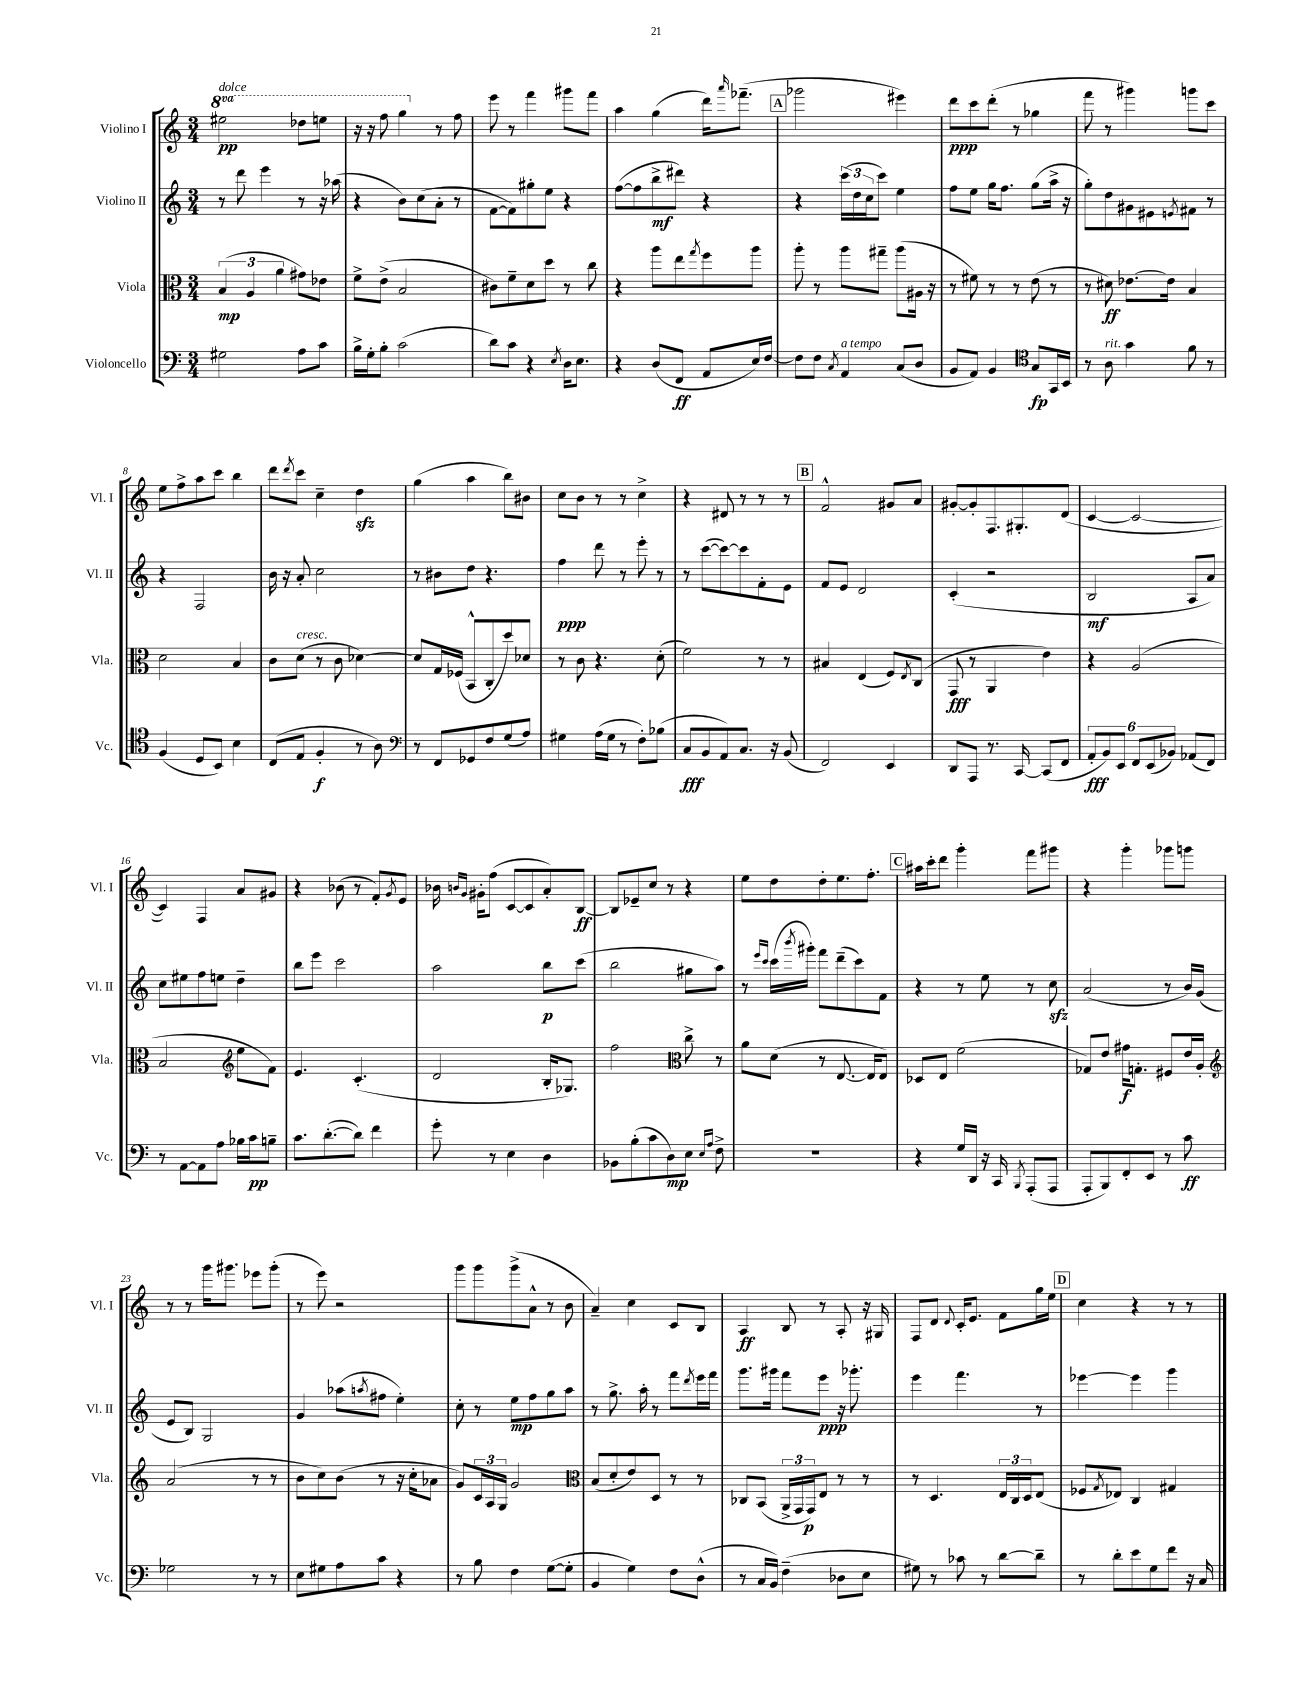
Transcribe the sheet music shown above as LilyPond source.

<<
\new StaffGroup <<
\new Staff = "s0" \with { instrumentName = "Violino I" shortInstrumentName = "Vl. I" } {
    \clef treble \key c \major \numericTimeSignature \time 3/4 \set Staff.ottavationMarkups = #ottavation-simple-ordinals
    \ottava #1 eis'''2\pp^\markup { \italic "dolce" } des'''8 e'''8 |
    r16 r16 f'''8 g'''4 \ottava #0 r8 f''8 |
    e'''8 r8 f'''4 gis'''8 f'''8 |
    a''4 g''4( d'''16) \grace { a'''16 } fes'''8.--( |
    \mark \markup { \box "A" } ges'''2 eis'''4) |
    d'''8\ppp c'''8 d'''8-.( r8 ges''4 |
    f'''8 r8 gis'''4) g'''8 c'''8 |
    e''8 f''8-> a''8 c'''8 b''4 |
    d'''8 \acciaccatura { d'''8 } c'''8 c''4-- d''4\sfz |
    g''4( a''4 b''8) bis'8 |
    c''8 b'8 r8 r8 c''4-> |
    r4 dis'8 r8 r8 r8 |
    \mark \markup { \box "B" } f'2-^ gis'8 a'8 |
    gis'8~-. gis'8-. f8. gis8.-. d'8( |
    c'4~ c'2~ |
    c'4) f4 a'8 gis'8 |
    r4 bes'8( r8 f'8-.) \acciaccatura { g'8 } e'8 |
    bes'16 \grace { b'16 g'16 } gis'16-. f''8( c'8~ c'8 a'8-.) b8~\ff |
    b8 ees'8-- c''8 r8 r4 |
    e''8 d''8 d''8-. e''8. f''8.-. |
    \mark \markup { \box "C" } ais''16 c'''16-. d'''8 g'''4-. f'''8 gis'''8 |
    r4 g'''4-. ges'''8 g'''8 |
    r8 r8 g'''16 gis'''8. ees'''8 gis'''8-.( |
    r8 e'''8) r2 |
    g'''8 g'''8 g'''8->( a'8-^ r8 b'8 |
    a'4--) c''4 c'8 b8 |
    a4\ff b8 r8 a8-. r16 gis16 |
    f8 d'8 \appoggiatura { d'8 } c'16-. e'8. f'8 g''16 e''16 |
    \mark \markup { \box "D" } c''4 r4 r8 r8 \bar "|." |
}
\new Staff = "s1" \with { instrumentName = "Violino II" shortInstrumentName = "Vl. II" } {
    \clef treble \key c \major \numericTimeSignature \time 3/4
    r8 d'''8 e'''4 r8 r16 aes''16( |
    r4 b'8) c''8( a'8-. r8 |
    f'8~ f'8) gis''8-. e''8 r4 |
    f''8~( f''8 b''8->\mf dis'''8) r4 |
    \mark \markup { \box "A" } r4 \tuplet 3/2 { c'''16( d''16 c''16 } c'''8) e''4 |
    f''8 e''8 g''16 f''8. g''8( a''16-> r16 |
    g''8-.) d''8 gis'8 eis'8 \acciaccatura { e'8 } fis'8 r8 |
    r4 f2 |
    b'16 r16 a'8-. c''2 |
    r8 bis'8 d''8 r4. |
    f''4\ppp d'''8 r8 e'''8-. r8 |
    r8 c'''8~( c'''8~) c'''8 f'8-. e'8 |
    \mark \markup { \box "B" } f'8 e'8 d'2 |
    c'4-.( r2 |
    b2\mf a8 a'8) |
    c''8 eis''8 f''8 e''8 d''4-- |
    b''8 e'''8 c'''2 |
    a''2 b''8\p c'''8( |
    b''2 gis''8 a''8) |
    r8 \grace { e'''16 c'''16 } c'''16( \acciaccatura { b'''8 } gis'''16-.) f'''8 d'''8--( c'''8) f'8 |
    \mark \markup { \box "C" } r4 r8 e''8 r8 c''8\sfz |
    a'2( r8 b'16) g'16( |
    e'8 b8) g2 |
    g'4 aes''8( \acciaccatura { a''8 } fis''8 e''4-.) |
    c''8-. r8 e''8\mp f''8 g''8 a''8 |
    r8 g''8.-> a''16-. r8 f'''8 \acciaccatura { d'''8 } e'''16 f'''16 |
    g'''8. gis'''16 f'''8 e'''8\ppp r16 ges'''8.-. |
    e'''4 f'''4. r8 |
    \mark \markup { \box "D" } ees'''4~ ees'''4 g'''4 \bar "|." |
}
\new Staff = "s2" \with { instrumentName = "Viola" shortInstrumentName = "Vla." } {
    \clef alto \key c \major \numericTimeSignature \time 3/4
    \tuplet 3/2 { b4\mp( a4 a'4 } gis'8) ees'8 |
    f'8-> e'8->( b2 |
    cis'8) f'8-- d'8 d''8 r8 c''8 |
    r4 a''8 e''8 \acciaccatura { g''8 } f''8 a''8 |
    \mark \markup { \box "A" } a''8-. r8 a''8 gis''8-- a''8( ais16 r16 |
    r8 fis'8) r8 r8 e'8( r8 |
    r8 dis'8\ff) ees'8.~ ees'16 b4 |
    d'2 b4 |
    c'8 d'8^\markup { \italic "cresc." }( r8 c'8 des'4~) |
    des'8 g16 fes16( b,8-^ c8-. d''8) des'8 |
    r8 c'8 r4. d'8-.( |
    f'2) r8 r8 |
    \mark \markup { \box "B" } bis4 e4( f8) \acciaccatura { e8 } c8( |
    g,8\fff r8 a,4 e'4) |
    r4 a2( |
    b2 \clef treble e''8 f'8) |
    e'4. c'4.-.( |
    d'2 b16-. ges8.) |
    f''2 \clef alto c''8-> r8 |
    a'8 d'8( r8 e8.~ e16 e8) |
    \mark \markup { \box "C" } des8 e8 f'2( |
    ges8) e'8 gis'16\f g8.-. fis8 e'16 a16-. |
    \clef treble a'2( r8 r8 |
    b'8 c''8) b'8( r8 r16 c''16-. aes'8 |
    g'8) \tuplet 3/2 { c'16 a16 g16 } g'2 |
    \clef alto b8( d'8-. e'8) d8 r8 r8 |
    ces8 b,8( \tuplet 3/2 { a,16-> g,16 g,16\p) } e8 r8 r8 |
    r8 d4. \tuplet 3/2 { e16 c16 d16 } e8( |
    \mark \markup { \box "D" } fes8 \acciaccatura { g8 } ees8) c4 gis4 \bar "|." |
}
\new Staff = "s3" \with { instrumentName = "Violoncello" shortInstrumentName = "Vc." } {
    \clef bass \key c \major \numericTimeSignature \time 3/4
    gis2 a8 c'8 |
    b16-> g16-. b8-. c'2( |
    d'8) c'8 r4 \acciaccatura { e8 } d16 e8. |
    r4 d8( f,8\ff a,8 e16) f16~ |
    \mark \markup { \box "A" } f8 f8 \acciaccatura { c8 } a,4^\markup { \italic "a tempo" } c8( d8 |
    b,8 a,8) b,4 \clef tenor g8\fp g,16 b,16 |
    r8 a8^\markup { \italic "rit." } g'4 f'8 r8 |
    f4( d8 b,8) b4 |
    c8( e8 f4-.\f r8 a8) |
    \clef bass r8 f,8 ges,8 f8 g8( a8) |
    gis4 a16( gis16 r8 f8-.) bes8( |
    c8\fff b,8 a,8) c8. r16 b,8( |
    \mark \markup { \box "B" } f,2) e,4 |
    d,8 a,,8 r8. c,16~ c,8( f,8 |
    \tuplet 6/4 { a,8-.\fff b,8) e,8 f,8 e,8( bes,8) } aes,8( f,8) |
    r8 a,8~ a,8 a8 bes16 c'16\pp b8-- |
    c'8. d'8.~-.( d'8) f'4 |
    g'8-. r8 e4 d4 |
    bes,8 b8-.( c'8 d8\mp) e8 \grace { e16 a16 } f8-> |
    R2. |
    \mark \markup { \box "C" } r4 g16 d,16 r16 c,16 \acciaccatura { b,,8 } a,,8-.( a,,8 |
    a,,8-. b,,8) f,8-. e,8 r8 c'8\ff |
    ges2 r8 r8 |
    e8 gis8 a8 c'8 r4 |
    r8 b8 f4 g8~( g8-. |
    b,4 g4) f8 d8-^( |
    r8 c16 b,16) f4--( des8 e8 |
    gis8) r8 ces'8 r8 d'8~ d'8-- |
    \mark \markup { \box "D" } r8 d'8-. e'8 g8 f'8 r16 c16 \bar "|." |
}
>>
>>
